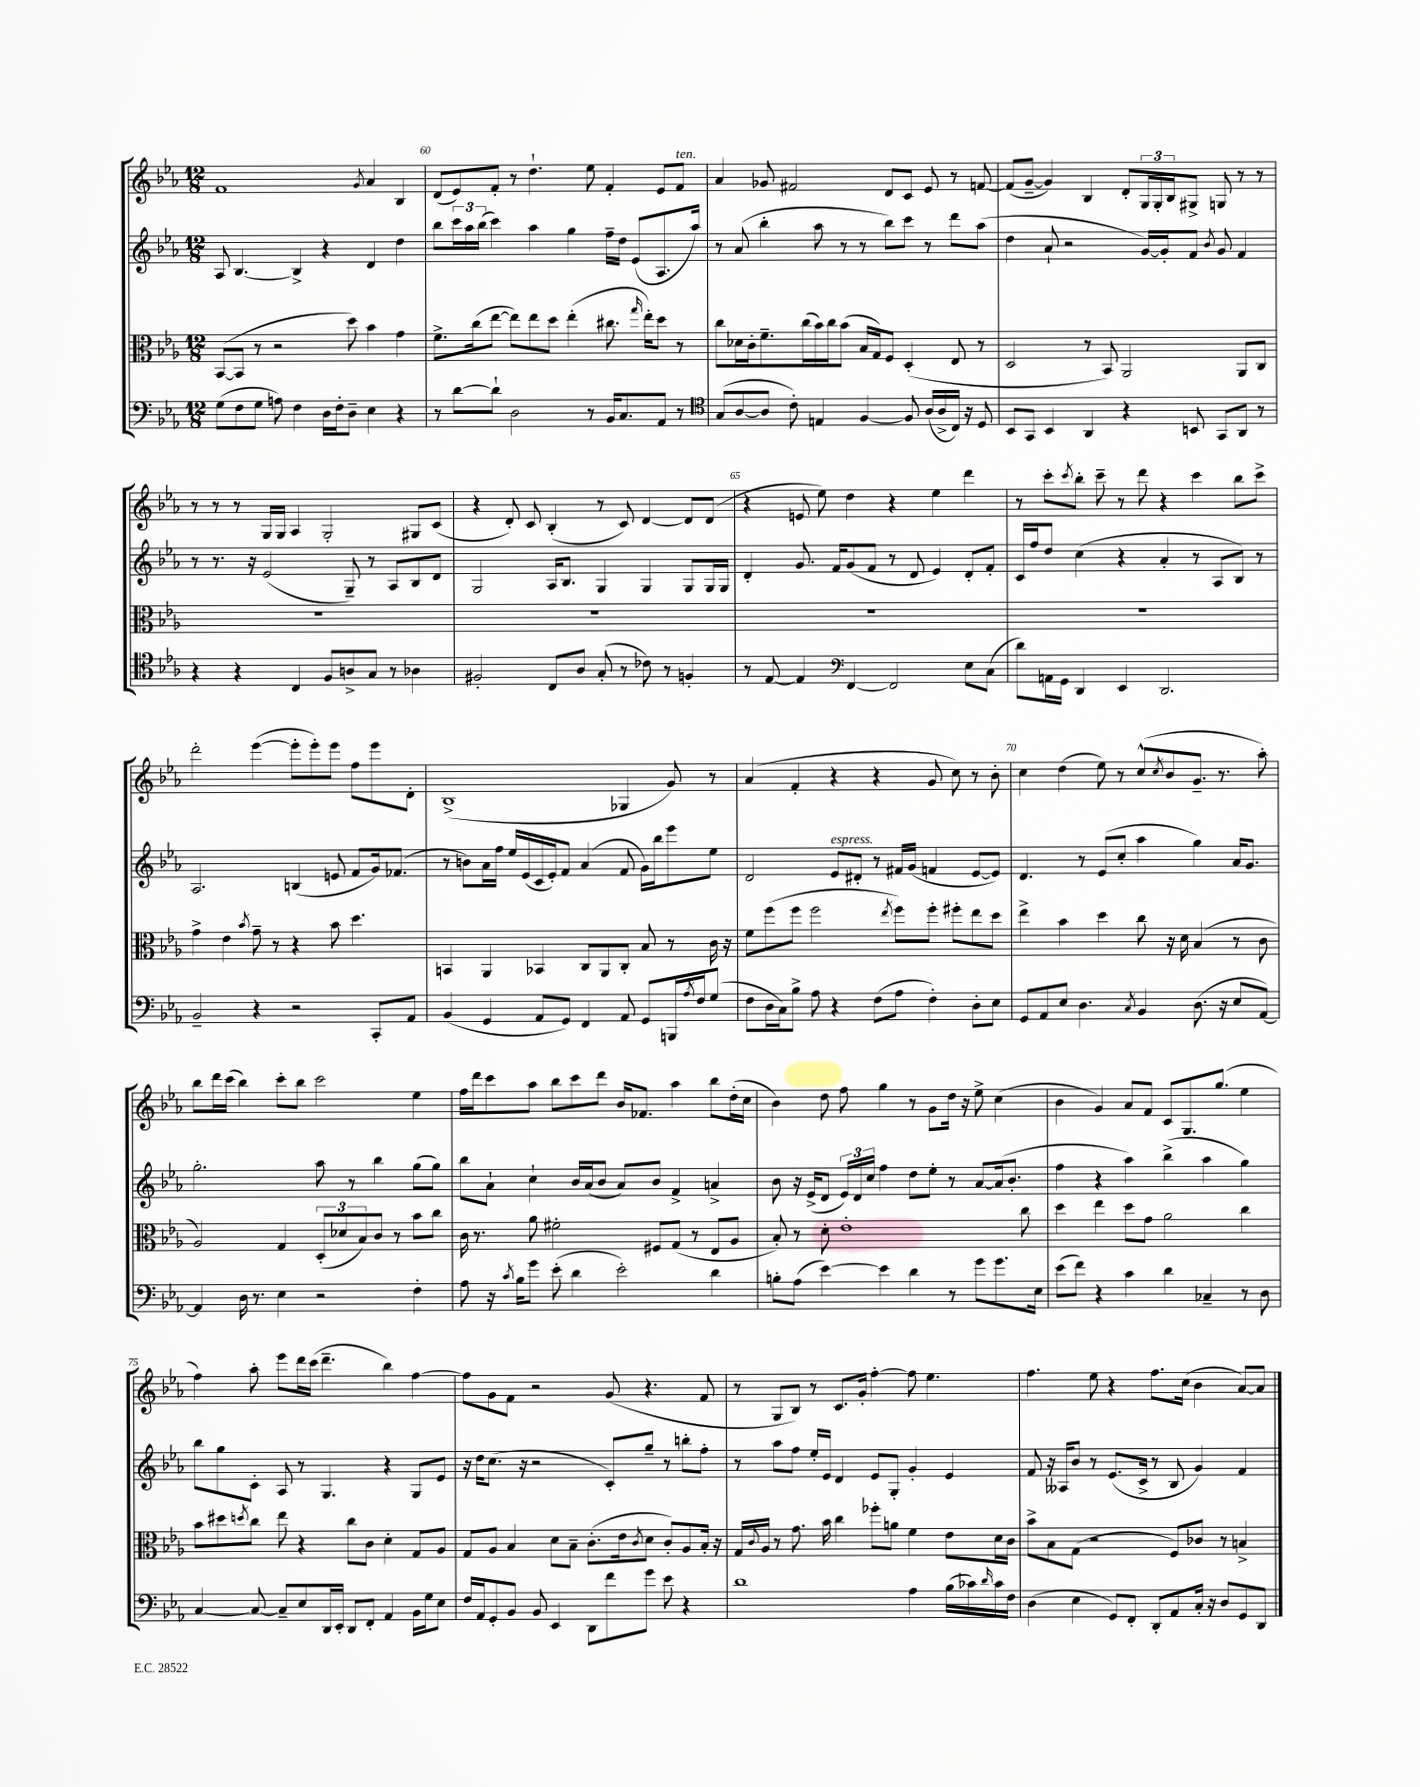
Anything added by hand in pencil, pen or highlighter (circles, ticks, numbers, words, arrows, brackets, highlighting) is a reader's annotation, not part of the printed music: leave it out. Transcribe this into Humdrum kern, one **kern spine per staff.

**kern	**kern	**kern	**kern
*part4	*part3	*part2	*part1
*staff4	*staff3	*staff2	*staff1
*clefF4	*clefC3	*clefG2	*clefG2
*k[b-e-a-]	*k[b-e-a-]	*k[b-e-a-]	*k[b-e-a-]
*M12/8	*M12/8	*M12/8	*M12/8
=59	=59	=59	=59
(8G\L	([8BB-/L	8A-/	1f
8F\	8BB-/J]	[4.B-/	.
8G\J	8r	.	.
8An\)	2r	.	.
4F\	.	4B-^/]	.
16D\LL	.	4r	.
16F'\J	.	.	.
8D~\J	8dd\)	.	.
.	.	.	8qg/
4E-\	4b-\	4d/	4a-/
4r	4g\	4dd\	4B-/
=60	=60	=60	=60
8r	8.f^\L	8bb-\L	(8d/L
[8d\L	.	24ccc\L	8e-/)
.	.	24aa-\	.
.	(16cc\k	.	.
.	.	(24bb-\JJ	.
8d`\J]	[8ee-\J	4ccc\)	8f'/J
2D\	8ee-\L])	.	8r
.	8ee-\	4aa-\	4.dd`\
.	8dd\J	.	.
.	(4ee-'\	4gg\	.
8r	.	.	8ee-\
16BB-/KL	8.cc#X\	16ff~\LL	4f'/
8.C/	.	16dd\JJ	.
.	.	(8e-/L	.
.	16qqgg/	.	.
.	16ee-'\KL)	.	.
8AA-/J	8dd\J	8.A-/	8e-/L
!	!	!	!LO:TX:a:i:t=ten.
8r	8r	.	8f/J
.	.	16aa-/Jk)	.
=61	=61	=61	=61
*clefC4	*	*	*
(8G/L	8cc\L	8r	4a-/
[8A-/	16d-X\L	(8a-/	.
.	16c'\J	.	.
8A-/J]	8.f~\	4bb-'\	8g-X/
8c'\)	.	.	2f#X/
.	(16cc\L	.	.
4En/	16b-\)	8aa-\	.
.	16cc\J	.	.
.	(8b-\J	8r	.
[4F/	16B-/LL	8r	.
.	16G/J)	.	.
.	8F/J	8bb-\L)	8d/L
8F/]	(4D'/	8ccc\J	8c/J
(16A-/LL	.	8r	8e-/
16A-^/	.	.	.
16C/JJ)	8E-/	8ddd\L	8r
16r	.	.	.
8D/	8r	(8aa-\J	[8fn/
=62	=62	=62	=62
8BB-/L	2D/	4dd\	(8f/L]
8GG/J	.	.	[8g~/J
4BB-/	.	8a-`/	4g/])
.	.	2r	.
4AA-/	8r	.	4B-/
.	8BB-/)	.	.
4r	2AA-/	.	8d'/L
.	.	[16g/LL)	24G/L
.	.	.	24G'/
.	.	16g'/J]	.
.	.	.	24B-/J
8BBn/	.	8f/J	8G#X^/J
.	.	8qb-/	.
8GG/L	.	8g/	8Gn/
8AA-/J	8AA-/L	4f/	8r
8r	8C/J	.	8r
!!LO:LB:g=z
=63	=63	=63	=63
4r	1.r	8r	8r
.	.	8.r	8r
4r	.	.	8r
.	.	16r	.
.	.	(2e-/	16G/LL
.	.	.	16G/JJ
4C/	.	.	4A-/
8F/L	.	.	2G'/
8An^/	.	8G~/)	.
8G/J	.	8r	.
8r	.	8A-/L	.
4A-X\	.	8B-/	8G#X/L
.	.	8d/J	(8c/J
=64	=64	=64	=64
2F#X'/	1.r	2G/	4r
.	.	.	8d'/)
.	.	.	8c/
8C/L	.	16A-/KL	(4B-'/
.	.	8.B-/J	.
8A-/J	.	.	.
(8G'/	.	4G/	8r
8r	.	.	8c/)
8c-X\)	.	4G/	[4d/
8r	.	.	.
4Fn'/	.	8G/L	8d/L]
.	.	16G/L	(8d/J
.	.	16G/JJ	.
=65	=65	=65	=65
8r	1.r	4d'/	4r
[8E-/	.	.	.
4E-/]	.	8.g/	8en/
.	.	.	8ee-\)
.	.	16f/KL	.
*clefF4	*	*	*
[4FF/	.	(8g/	4dd\
.	.	8f/J	.
2FF/]	.	8r	4r
.	.	8d/	.
.	.	4e-/)	4ee-\
8E-\L	.	8d'/L	4ddd\
(8C\J	.	8f'/J	.
=66	=66	=66	=66
8d\L)	1.r	16c/LL	8r
.	.	16ff/J	.
16AAn\L	.	8dd/J	8ccc'\L
16GG\JJ	.	.	.
.	.	.	8qccc/
4DD/	.	(4cc\	8bb-'\J
.	.	.	8ccc~\
4EE-/	.	4r	8r
.	.	.	8ddd\
2.DD/	.	4a-'/	4r
.	.	8r	4ccc\
.	.	8A-/L	.
.	.	8B-/J)	8bb-\L
.	.	8r	8ccc^\J
!!LO:LB:g=z
=67	=67	=67	=67
2BB-~/	4g^\	2.A-/	2ddd'\
.	4e-\	.	.
.	8qb-/	.	.
4r	8g~\	.	([4eee-\
.	8r	.	.
2r	4r	(4Bn/	8eee-'\L]
.	.	.	8eee-'\)
.	8b-\	8en/	8eee-\J
.	4.dd\	8f/L	8ff\L
8CC'/L	.	16g/k)	8eee-\
.	.	(8.f-X/J	.
8AA-/J	.	.	8d'\J
=68	=68	=68	=68
(4BB-/	4BBn/	8r	(1B-^
.	.	8bn\L)	.
4GG/	4AA-/	16a-\L	.
.	.	16ff\JJ	.
.	.	16ee-/LL	.
.	.	(16e-/	.
8AA-/L	4BB-X/	16c/	.
.	.	16e-'/J)	.
8GG/J)	.	8f/J	.
4FF/	8C/L	(4a-/	.
.	8AA-/	.	.
8AA-/	8C'/J	8f/	4G-X/
8GG/L	8B-/	16g\LL)	.
.	.	16bb-\J	.
16BBBn/L	8r	8eee-\	8g/)
8qA-/	.	.	.
16F/J	.	.	.
(8G/J	16c\	8ee-\J	8r
.	16r	.	.
=69	=69	=69	=69
8F\L	8f\L	2d/	(4a-/
16D\L	(8ff\	.	.
16C\J)	.	.	.
8B-^\J	8ff\J	.	4f'/
8A-\	2ff\	.	.
!	!	!LO:TX:a:i:t=espress.	!
4r	.	8e-/L	4r
.	.	8d#X'/J	.
(8F\L	.	8r	4r
.	8qee-/	.	.
8A-\J	8ff\L)	16f#X/LL	.
.	.	(16g/JJ	.
4F'\)	8ff'\J	4fn/	8g/
.	8ff#X'\L	.	8cc\)
8D'\L	8ee-\	[8e-/L	8r
8E-\J	8dd\J	8e-/J])	8b-'\
=70	=70	=70	=70
8GG/L	4ee-^\	4.d/	4cc\
8AA-/	.	.	.
8E-/J	4b-\	.	(4dd\
4.D\	.	8r	.
.	4dd\	(8e-/L	8ee-\)
.	.	8cc'/J	8r
8qC/	.	.	.
4BB-/	8cc\	4aa-\	(8cc^^/L
.	.	.	8qcc/
.	16r	.	8b-/
.	16d\	.	.
(8.D\	(4B-/	4gg\)	8.g~/J
16r	.	.	8.r
8E-/L	8r	16a-/KL	.
.	.	8.g/J	.
[8AA-/J)	8c\	.	8aa-'\)
!!LO:LB:g=z
=71	=71	=71	=71
4AA-/]	2A-/)	2.gg'\	8bb-\L
.	.	.	16ddd\L
.	.	.	(16ccc\JJ
16D\	.	.	4bb-\)
8.r	.	.	.
4E-\	4G/	.	8ccc'\L
.	.	.	8bb-\J
2r	(12D'/L	8aa-\	2ccc\
.	12d-X/	.	.
.	.	8r	.
.	12B-/)	.	.
.	8c/J	4bb-\	.
.	8r	.	.
4F'\	8b-\L	(8gg\L	4ee-\
.	8cc\J	8gg\J)	.
=72	=72	=72	=72
8A-\	16c\	8bb-\L	16ff\LL
.	8.r	.	16ddd\J
16r	.	8a-`\J	8ccc\
8qc/	.	.	.
16B-\KL	.	.	.
8g\J	8a-\	4cc`\	8aa-\J
(8e-'\	2f#X'\	.	8bb-\L
4d\	.	16b-/LL	8ccc\
.	.	(16a-/J	.
.	.	8b-/J	8ddd\J
2e-'\)	.	8a-/L)	16b-/KL
.	.	.	8.f-X/J
.	8F#X/L	8b-/J	.
.	(8G/J	4f^/	4aa-\
.	8r	.	.
4d\	8E-/L	4an^/	8bb-\L
.	8A-/J	.	(16dd'\L
.	.	.	16cc\JJ
=73	=73	=73	=73
8Bn'\L	8B-'/)	8b-\	4b-\)
(8A-\J	8r	16r	.
.	.	(16e-^/KL	.
[4e-\)	8d'\	8d/J	8dd\
.	1e-'	24e-/LL)	8ff\
.	.	24d/	.
.	.	24cc/JJ	.
4e-\]	.	4ff\	4gg\
4d\	.	8dd\L	8r
.	.	8ee-'\J	8g\L
8r	.	8r	16dd\Jk
.	.	.	16r
8g\L	.	[8a-/L	8ee-^\
8.g\	.	(16a-/k]	(4cc\
.	.	8.b-'/J	.
.	8cc\	.	.
16E-\Jk	.	.	.
=74	=74	=74	=74
(8e-\L	4dd\	4ff\	4b-\
8f\J)	.	.	.
4r	4ee-\	4r	4g/)
4c\	8dd\L	4aa-\)	8a-/L
.	8g\J	.	8f/J
4d\	2a-\	(4bb-^\	8c/L
.	.	.	8.G/
4C-X~/	.	4aa-\	.
.	.	.	(8.gg/J
8r	4cc\	4gg\)	4ee-\
8D\	.	.	.
!!LO:LB:g=z
=75	=75	=75	=75
[4C/	8b-\L	8bb-\L	4ff\)
.	8dd#X\	8gg\	.
.	8qddn/	.	.
8C/_	8cc\J	8c'\J	8aa-'\
8C~/L]	8ee-\	8A-/	8eee-\L
8E-/	4r	8r	16ddd\L
.	.	.	(16ccc\JJ
16DD/L	.	4.G/	4.ddd~\
16EE-'/JJ	.	.	.
8DD/L	8cc\L	.	.
8FF'/J	8c\J	.	.
4AA-/	4d'\	4r	4bb-\)
16BB-\LL	8G/L	8G/L	[4ff\
16G\J	.	.	.
8E-\J	8A-/J	8e-/J	.
=76	=76	=76	=76
16F/LL	8G/L	16r	8ff\L]
16AA-/J	.	16dd\KL	.
8GG'/	8A-/J	(8.cc\J	8g\
8BB-/J	4B-/	.	8f\J
.	.	16r	.
8BB-/	.	2r	2r
4EE-/	8d\L	.	.
.	8B-~\J	.	.
8DD\L	(8.c'\L	.	.
8f\	.	8c'/L)	(8g/
.	16e-\k	.	.
.	8qc/	.	.
8g\J	8d\J	8gg~/J	4.r
8e-\	8c'/L)	8r	.
4r	8A-/	8bbn'\L	.
.	16B-'/Jk	8ff'\J	8f/
.	16r	.	.
=77	=77	=77	=77
1d	16G/LL	8r	8r
.	8qqc/	.	.
.	16A-/JJ	.	.
.	8r	8aa-\L	8G/L
.	8.g\	8ff\J	8B-/J)
.	.	16ee-'/LL	8r
.	16b-\	16e-/JJ	.
.	4cc\	4d/	8.c/L
.	.	.	16g'/Jk
.	8ff-X'\L	8e-/L	[4ff'\
.	8an\J	8G'/J	.
4A-\	4f\	4g'/	8ff\]
.	.	.	4.ee-\
(16B-\LL	8e-\L	4e-/	.
16c-X\)	.	.	.
16qqd/	.	.	.
16c-\	16d\L	.	.
16F\JJ	16c\JJ	.	.
=78	=78	=78	=78
(4D\	8b-^\L	8f/	4.ff\
.	8B-\	16r	.
.	.	16A--X/KL	.
4E-\	(8G\J	8b-/J	.
.	2r	8r	8ee-\
8GG/L)	.	(8.e-/L	4r
8FF'/J	.	.	.
.	.	16c^/Jk	.
8DD'/L	.	8r	8.ff\L
8AA-/	8F/L)	8B-/	.
.	.	.	(16cc\Jk
16C'/Jk	8c-X/J	4g/)	4b-\
16r	.	.	.
8D/L	8r	.	.
8GG/	4Bn^/	4f/	[8a-/L)
8DD/J	.	.	8a-/J]
==	==	==	==
*-	*-	*-	*-
